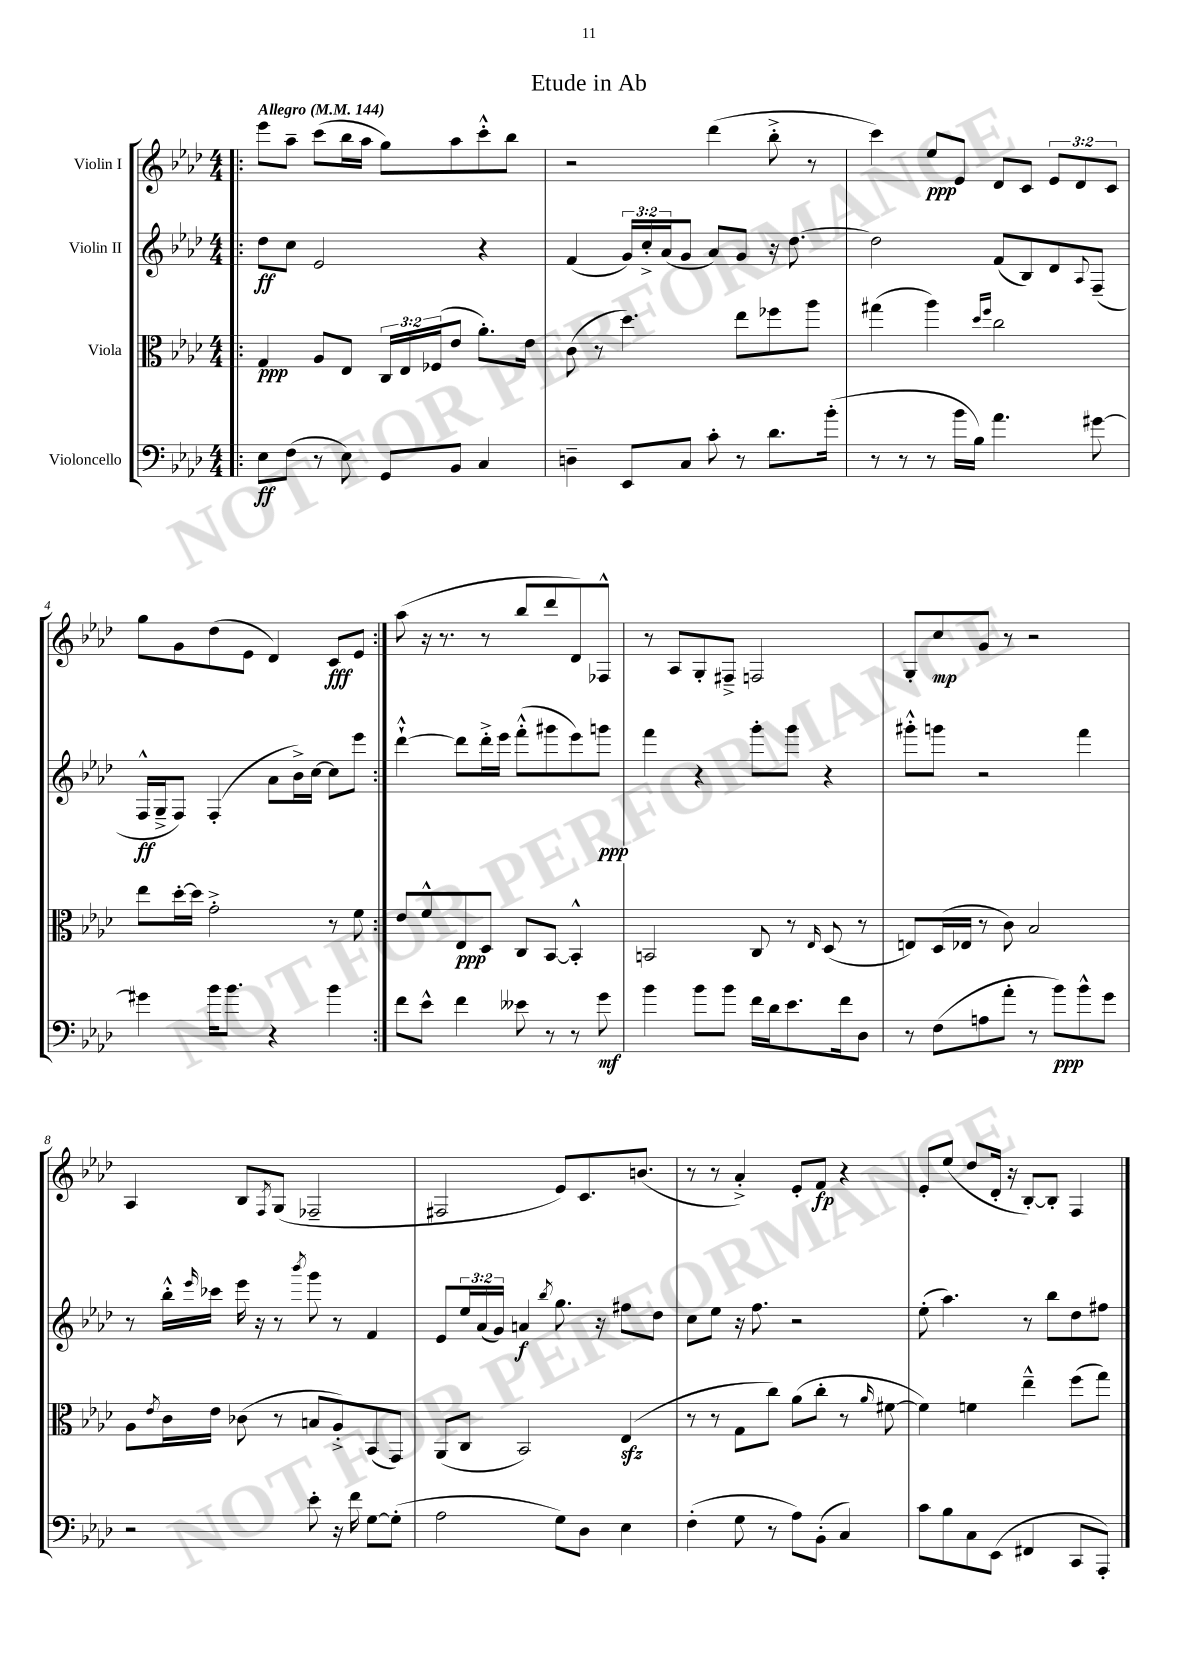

**kern	**dynam	**kern	**dynam	**kern	**dynam	**kern	**dynam
*part4	*part4	*part3	*part3	*part2	*part2	*part1	*part1
*staff4	*staff4	*staff3	*staff3	*staff2	*staff2	*staff1	*staff1
*I"Violoncello	*	*I"Viola	*	*I"Violin II	*	*I"Violin I	*
*clefF4	*	*clefC3	*	*clefG2	*	*clefG2	*
*k[b-e-a-d-]	*	*k[b-e-a-d-]	*	*k[b-e-a-d-]	*	*k[b-e-a-d-]	*
*M4/4	*	*M4/4	*	*M4/4	*	*M4/4	*
*MM144	*	*MM144	*	*MM144	*	*MM144	*
=1!|:	=1!|:	=1!|:	=1!|:	=1!|:	=1!|:	=1!|:	=1!|:
!	!	!	!	!	!	!LO:TX:a:B:t=Allegro	!
8E-\L	ff	4G/	ppp	8dd-\L	ff	8eee-\L	.
(8F\J	.	.	.	8cc\J	.	8aa-~\J	.
8r	.	8A-/L	.	2e-/	.	(8ccc\L	.
8E-\)	.	8E-/J	.	.	.	16bb-\L	.
.	.	.	.	.	.	16aa-\JJ	.
8GG/L	.	24C/LL	.	.	.	8gg\L)	.
.	.	24E-/	.	.	.	.	.
.	.	(24F-X/J	.	.	.	.	.
8BB-/J	.	8e-/J	.	.	.	8aa-\	.
4C/	.	8.a-'\L)	.	4r	.	8ccc'^^\	.
.	.	.	.	.	.	8bb-\J	.
.	.	16e-\Jk	.	.	.	.	.
=2	=2	=2	=2	=2	=2	=2	=2
4Dn~\	.	(8c\	.	(4f/	.	2r	.
.	.	8r	.	.	.	.	.
8EE-/L	.	4.dd-\)	.	24g/LL)	.	.	.
.	.	.	.	24cc'^/	.	.	.
.	.	.	.	(24a-/J	.	.	.
8C/J	.	.	.	8g/J	.	.	.
8c'\	.	.	.	8a-/L)	.	(4ddd-\	.
8r	.	8ee-\L	.	8g/J	.	.	.
8.d-\L	.	8ff-X\	.	16r	.	8bb-'^\	.
.	.	.	.	[8.dd-\	.	.	.
.	.	8aa-\J	.	.	.	8r	.
(16b-'\Jk	.	.	.	.	.	.	.
=3	=3	=3	=3	=3	=3	=3	=3
8r	.	(4gg#X\	.	2dd-\]	.	4ccc\)	.
8r	.	.	.	.	.	.	.
8r	.	4aa-\)	.	.	.	8ee-/L	ppp
16b-\LL	.	.	.	.	.	8e-/J	.
16B-\JJ)	.	.	.	.	.	.	.
.	.	16qqdd-/LL	.	.	.	.	.
.	.	16qqff/JJ	.	.	.	.	.
4.a-\	.	2cc\	.	(8f/L	.	8d-/L	.
.	.	.	.	8B-/)	.	8c/J	.
.	.	.	.	8d-/	.	12e-/L	.
.	.	.	.	.	.	12d-/	.
.	.	.	.	8qqA-/	.	.	.
[8g#X\	.	.	.	(8F~/J	.	.	.
.	.	.	.	.	.	12c/J	.
!!LO:LB:g=z
=4	=4	=4	=4	=4	=4	=4	=4
4g#X\]	.	8ee-\L	.	16F^^/LL	ff	8gg\L	.
.	.	.	.	16G~^/J	.	.	.
.	.	[16dd-'\L	.	8F/J)	.	8g\	.
.	.	16dd-\JJ]	.	.	.	.	.
16b-\KL	.	2g'^\	.	(4F'/	.	(8dd-\	.
8.b-\J	.	.	.	.	.	.	.
.	.	.	.	.	.	8e-\J	.
4r	.	.	.	8a-\L	.	4d-/)	.
.	.	.	.	16b-^\L)	.	.	.
.	.	.	.	[16cc\JJ	.	.	.
4b-\	.	8r	.	8cc\L]	.	8c/L	fff
.	.	8f\	.	8eee-\J	.	8e-/J	.
=5:|!	=5:|!	=5:|!	=5:|!	=5:|!	=5:|!	=5:|!	=5:|!
8f\L	.	8e-/L	.	[4ddd-`^^\	.	(8aa-\	.
8e-^^\J	.	8f^^/	.	.	.	16r	.
.	.	.	.	.	.	8.r	.
4f\	.	8E-/	ppp	8ddd-\L]	.	.	.
.	.	8D-/J	.	16ddd-'^\L	.	8r	.
.	.	.	.	16eee-\JJ	.	.	.
8e--X\	.	8C/L	.	(8fff'^^\L	.	8bb-/L	.
8r	.	[8BB-/J	.	8ggg#X\	.	8ddd-/	.
8r	.	4BB-'^^/]	.	8eee-\)	.	8d-/)	.
8g\	mf	.	.	8gggn\J	ppp	8F-X^^/J	.
=6	=6	=6	=6	=6	=6	=6	=6
4b-\	.	2BBn/	.	4fff\	.	8r	.
.	.	.	.	.	.	8A-/L	.
8b-\L	.	.	.	4r	.	8G'/	.
8b-\J	.	.	.	.	.	8F#X~^/J	.
16f\LL	.	8C/	.	8ggg'\L	.	2Fn/	.
16d-\J	.	.	.	.	.	.	.
8.e-\	.	8r	.	8ggg\J	.	.	.
.	.	16qqE-/	.	.	.	.	.
.	.	(8D-/	.	4r	.	.	.
16f\k	.	.	.	.	.	.	.
8D-\J	.	8r	.	.	.	.	.
=7	=7	=7	=7	=7	=7	=7	=7
8r	.	8En/L)	.	8ggg#X'^^\L	.	8G'/L	.
(8F\L	.	(16D-/L	.	8gggn\J	.	8cc/	mp
.	.	16E-X/JJ	.	.	.	.	.
8An\	.	8r	.	2r	.	8g/J	.
8a-'\J	.	8c\)	.	.	.	8r	.
8r	.	2B-/	.	.	.	2r	.
8b-\L)	ppp	.	.	.	.	.	.
8b-^^\	.	.	.	4fff\	.	.	.
8g\J	.	.	.	.	.	.	.
!!LO:LB:g=z
=8	=8	=8	=8	=8	=8	=8	=8
2r	.	8A-\L	.	8r	.	4A-/	.
.	.	8qe-/	.	.	.	.	.
.	.	16c\L	.	16bb-'^^\LL	.	.	.
.	.	.	.	16qqeee-/	.	.	.
.	.	16e-\JJ	.	16ccc-X\JJ	.	.	.
.	.	(8c-X\	.	16eee-\	.	8B-/L	.
.	.	.	.	16r	.	.	.
.	.	.	.	.	.	8qF/	.
.	.	8r	.	8r	.	(8G/J	.
.	.	.	.	8qbbb-/	.	.	.
8e-'\	.	8Bn/L	.	8ggg\	.	2F-X~/	.
16r	.	8A-'^/)	.	8r	.	.	.
16f\	.	.	.	.	.	.	.
[8G\L	.	(8BB-/	.	4f/	.	.	.
(8G'\J]	.	8GG/J)	.	.	.	.	.
=9	=9	=9	=9	=9	=9	=9	=9
2A-\	.	(8AA-/L	.	8e-/L	.	2F#X/	.
.	.	8C/J	.	24ee-/L	.	.	.
.	.	.	.	(24a-/	.	.	.
.	.	.	.	24g/JJ)	.	.	.
.	.	2BB-/)	.	4an/	f	.	.
.	.	.	.	8qbb-/	.	.	.
8G\L)	.	.	.	8.gg\	.	8e-/L)	.
8D-\J	.	.	.	.	.	8.c/	.
.	.	.	.	16r	.	.	.
4E-\	.	(4E-zz/	.	8ff#X\L	.	.	.
.	.	.	.	.	.	(8.bn/J	.
.	.	.	.	8dd-\J	.	.	.
=10	=10	=10	=10	=10	=10	=10	=10
(4F'\	.	8r	.	8cc\L	.	8r	.
.	.	8r	.	8ee-\J	.	8r	.
8G\	.	8G\L	.	16r	.	4a-'^/)	.
.	.	.	.	8.ff\	.	.	.
8r	.	8cc\J)	.	.	.	.	.
8A-\L)	.	(8a-\L	.	2r	.	8e-'/L	.
(8BB-'\J	.	8cc'\J	.	.	.	8f/J	fp
4C/)	.	8r	.	.	.	4r	.
.	.	16qqa-/	.	.	.	.	.
.	.	[8f#X\	.	.	.	.	.
=11	=11	=11	=11	=11	=11	=11	=11
8c\L	.	4f#\])	.	(8ee-'\	.	8e-'/L	.
8B-\	.	.	.	4.aa-\)	.	(8ee-/J	.
8C\	.	4fn\	.	.	.	8dd-/L	.
(8EE-\J	.	.	.	.	.	16d-'/Jk	.
.	.	.	.	.	.	16r	.
4FF#X/	.	4ee-~^^\	.	8r	.	[8B-'/L)	.
.	.	.	.	8bb-\L	.	8B-'/J]	.
8CC/L	.	(8ff\L	.	8dd-\	.	4F/	.
8AAA-'/J)	.	8gg\J)	.	8ff#X\J	.	.	.
==	==	==	==	==	==	==	==
*-	*-	*-	*-	*-	*-	*-	*-
